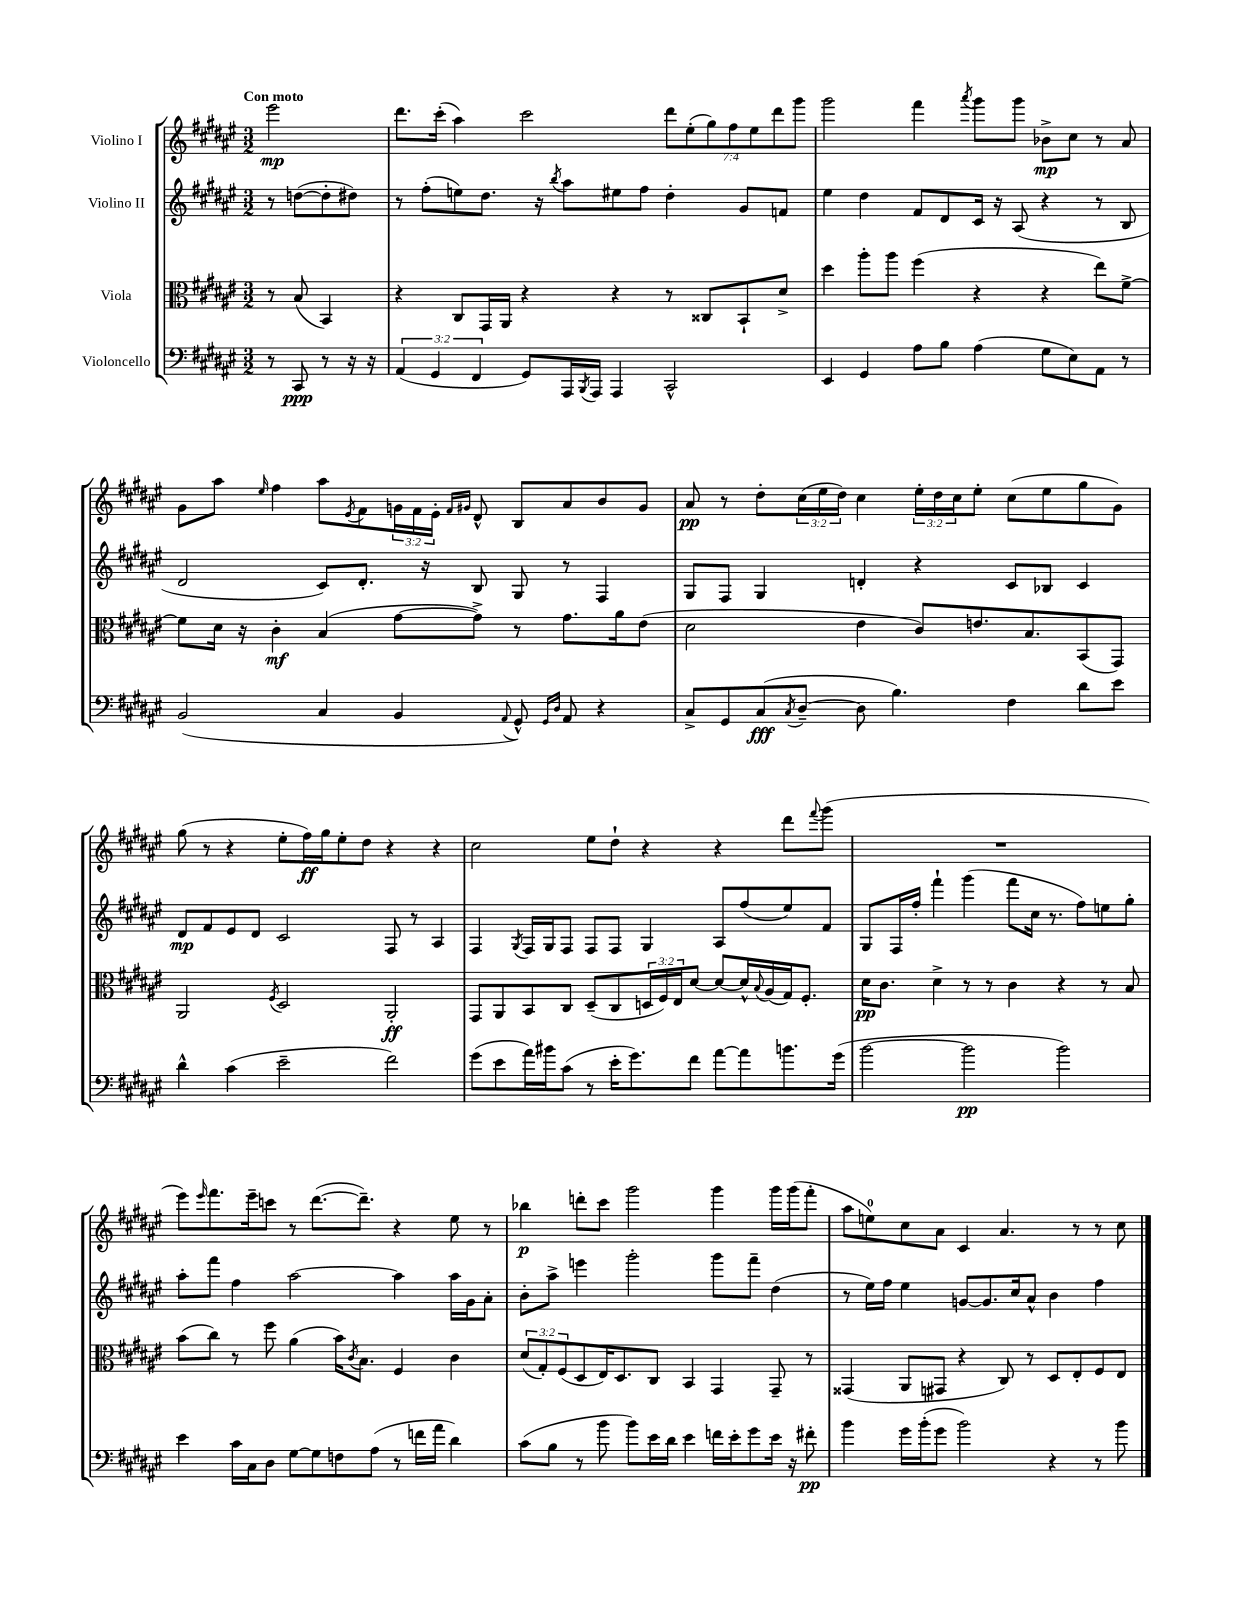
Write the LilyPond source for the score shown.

<<
\new StaffGroup <<
\new Staff = "s0" \with { instrumentName = "Violino I" } {
    \clef treble \key fis \major \numericTimeSignature \time 3/2 \override Staff.TupletNumber.text = #tuplet-number::calc-fraction-text \partial 2 \tempo "Con moto"
    eis'''2\mp |
    dis'''8. cis'''16-.( ais''4) cis'''2 \tuplet 7/4 { dis'''8 eis''8-.( gis''8) fis''8 eis''8 dis'''8 gis'''8 } |
    gis'''2 fis'''4 \acciaccatura { ais'''8 } gis'''8 gis'''8 bes'8->\mp cis''8 r8 ais'8 |
    gis'8 ais''8 \grace { eis''16 } fis''4 ais''8 \acciaccatura { eis'8 } fis'8 \tuplet 3/2 { g'16 fis'16 eis'16-. } \grace { fis'16 gis'16 } dis'8-^ b8 ais'8 b'8 gis'8 |
    ais'8\pp r8 dis''8-. \tuplet 3/2 { cis''16( eis''16 dis''16) } cis''4 \tuplet 3/2 { eis''16-. dis''16 cis''16 } eis''8-. cis''8( eis''8 gis''8 gis'8) |
    gis''8( r8 r4 eis''8-. fis''16\ff) gis''16 eis''8-. dis''8 r4 r4 |
    cis''2 eis''8 dis''8-! r4 r4 dis'''8 \appoggiatura { fis'''8 } gis'''8( |
    R1. |
    eis'''8) \grace { eis'''16 } fis'''8. eis'''16-- c'''8 r8 dis'''8.~( dis'''8.--) r4 eis''8 r8 |
    bes''4\p d'''8-. cis'''8 gis'''2 gis'''4 gis'''16 gis'''16( fis'''8-. |
    ais''8 e''8-0) cis''8 ais'8 cis'4 ais'4. r8 r8 cis''8 \bar "|." |
}
\new Staff = "s1" \with { instrumentName = "Violino II" } {
    \clef treble \key fis \major \numericTimeSignature \time 3/2 \partial 2
    r8 d''8~( d''8-. dis''8) |
    r8 fis''8-.( e''8) dis''8. r16 \acciaccatura { b''8 } ais''8 eis''8 fis''8 dis''4-. gis'8 f'8 |
    eis''4 dis''4 fis'8 dis'8 cis'16 r16 ais8( r4 r8 b8 |
    dis'2 cis'8) dis'8.-. r16 b8 gis8 r8 fis4 |
    gis8 fis8 gis4 d'4-. r4 cis'8 bes8 cis'4 |
    dis'8\mp fis'8 eis'8 dis'8 cis'2 fis8 r8 ais4 |
    fis4 \acciaccatura { gis8 } fis16 gis16 fis8 fis8 fis8 gis4 ais8 fis''8( eis''8) fis'8 |
    gis8 fis16 fis''16-. fis'''4-! gis'''4( fis'''8 cis''16 r8. fis''8) e''8 gis''8-. |
    ais''8-. fis'''8 fis''4 ais''2~ ais''4 ais''16 gis'16 ais'8-. |
    b'8-. ais''8-> e'''4 gis'''2-. gis'''8 fis'''8-- dis''4( |
    r8 eis''16) fis''16 eis''4 g'8~ g'8. cis''16 ais'8-^ b'4 fis''4 \bar "|." |
}
\new Staff = "s2" \with { instrumentName = "Viola" } {
    \clef alto \key fis \major \numericTimeSignature \time 3/2 \override Staff.TupletNumber.text = #tuplet-number::calc-fraction-text \partial 2
    r8 b8( b,4) |
    r4 cis8 gis,16 ais,16 r4 r4 r8 cisis8 b,8-! dis'8-> |
    dis''4 ais''8-. ais''8 fis''4( r4 r4 eis''8) fis'8~-> |
    fis'8 dis'16 r16 cis'4-.\mf b4( gis'8~ gis'8->) r8 gis'8. ais'16 eis'8( |
    dis'2 eis'4 cis'8) e'8. b8. b,8( gis,8) |
    ais,2 \acciaccatura { fis8 } dis2 ais,2-.\ff |
    gis,8 ais,8 b,8 cis8 dis8--( cis8 \tuplet 3/2 { d16 fis16) eis16 } dis'8~ dis'8~ dis'16-^ \appoggiatura { b8 } ais16( gis16) fis8.-. |
    dis'16\pp cis'8. dis'4-> r8 r8 cis'4 r4 r8 b8 |
    b'8( cis''8) r8 fis''8 ais'4( b'16) \acciaccatura { cis'8 } b8. fis4 cis'4 |
    \tuplet 3/2 { dis'8( gis8-.) fis8( } dis8 eis16) dis8. cis8 b,4 gis,4 gis,8-- r8 |
    gisis,4( ais,8 gis,8 r4 cis8) r8 dis8 eis8-. fis8 eis8 \bar "|." |
}
\new Staff = "s3" \with { instrumentName = "Violoncello" } {
    \clef bass \key fis \major \numericTimeSignature \time 3/2 \override Staff.TupletNumber.text = #tuplet-number::calc-fraction-text \partial 2
    r8 cis,8\ppp r8 r16 r16 |
    \tuplet 3/2 { ais,4( gis,4 fis,4 } gis,8) ais,,16 \acciaccatura { b,,8 } ais,,16 ais,,4 cis,2-^ |
    eis,4 gis,4 ais8 b8 ais4( gis8 eis8) ais,8 r8 |
    b,2( cis4 b,4 \appoggiatura { ais,8 } gis,8-^) \grace { gis,16 dis16 } ais,8 r4 |
    cis8-> gis,8 cis8\fff( \acciaccatura { cis8 } dis8~-- dis8 b4.) fis4 dis'8 eis'8 |
    dis'4-^ cis'4( eis'2-- fis'2) |
    gis'8( eis'8 ais'16) bis'16 cis'8( r8 eis'16-. gis'8.) fis'8 ais'8~ ais'8 b'8. gis'16( |
    b'2~ b'2\pp b'2) |
    eis'4 cis'16 cis16 dis8 gis8~ gis8 f8 ais8( r8 f'16 ais'16 dis'4) |
    cis'8( b8 r8 b'8 b'8) eis'16 dis'16 eis'4 f'16 eis'16-. gis'8 eis'16 r16 fis'8-.\pp |
    b'4 gis'16 b'16-.( gis'8 b'2) r4 r8 b'8 \bar "|." |
}
>>
>>
\layout { \context { \Score \remove "Bar_number_engraver" } }
